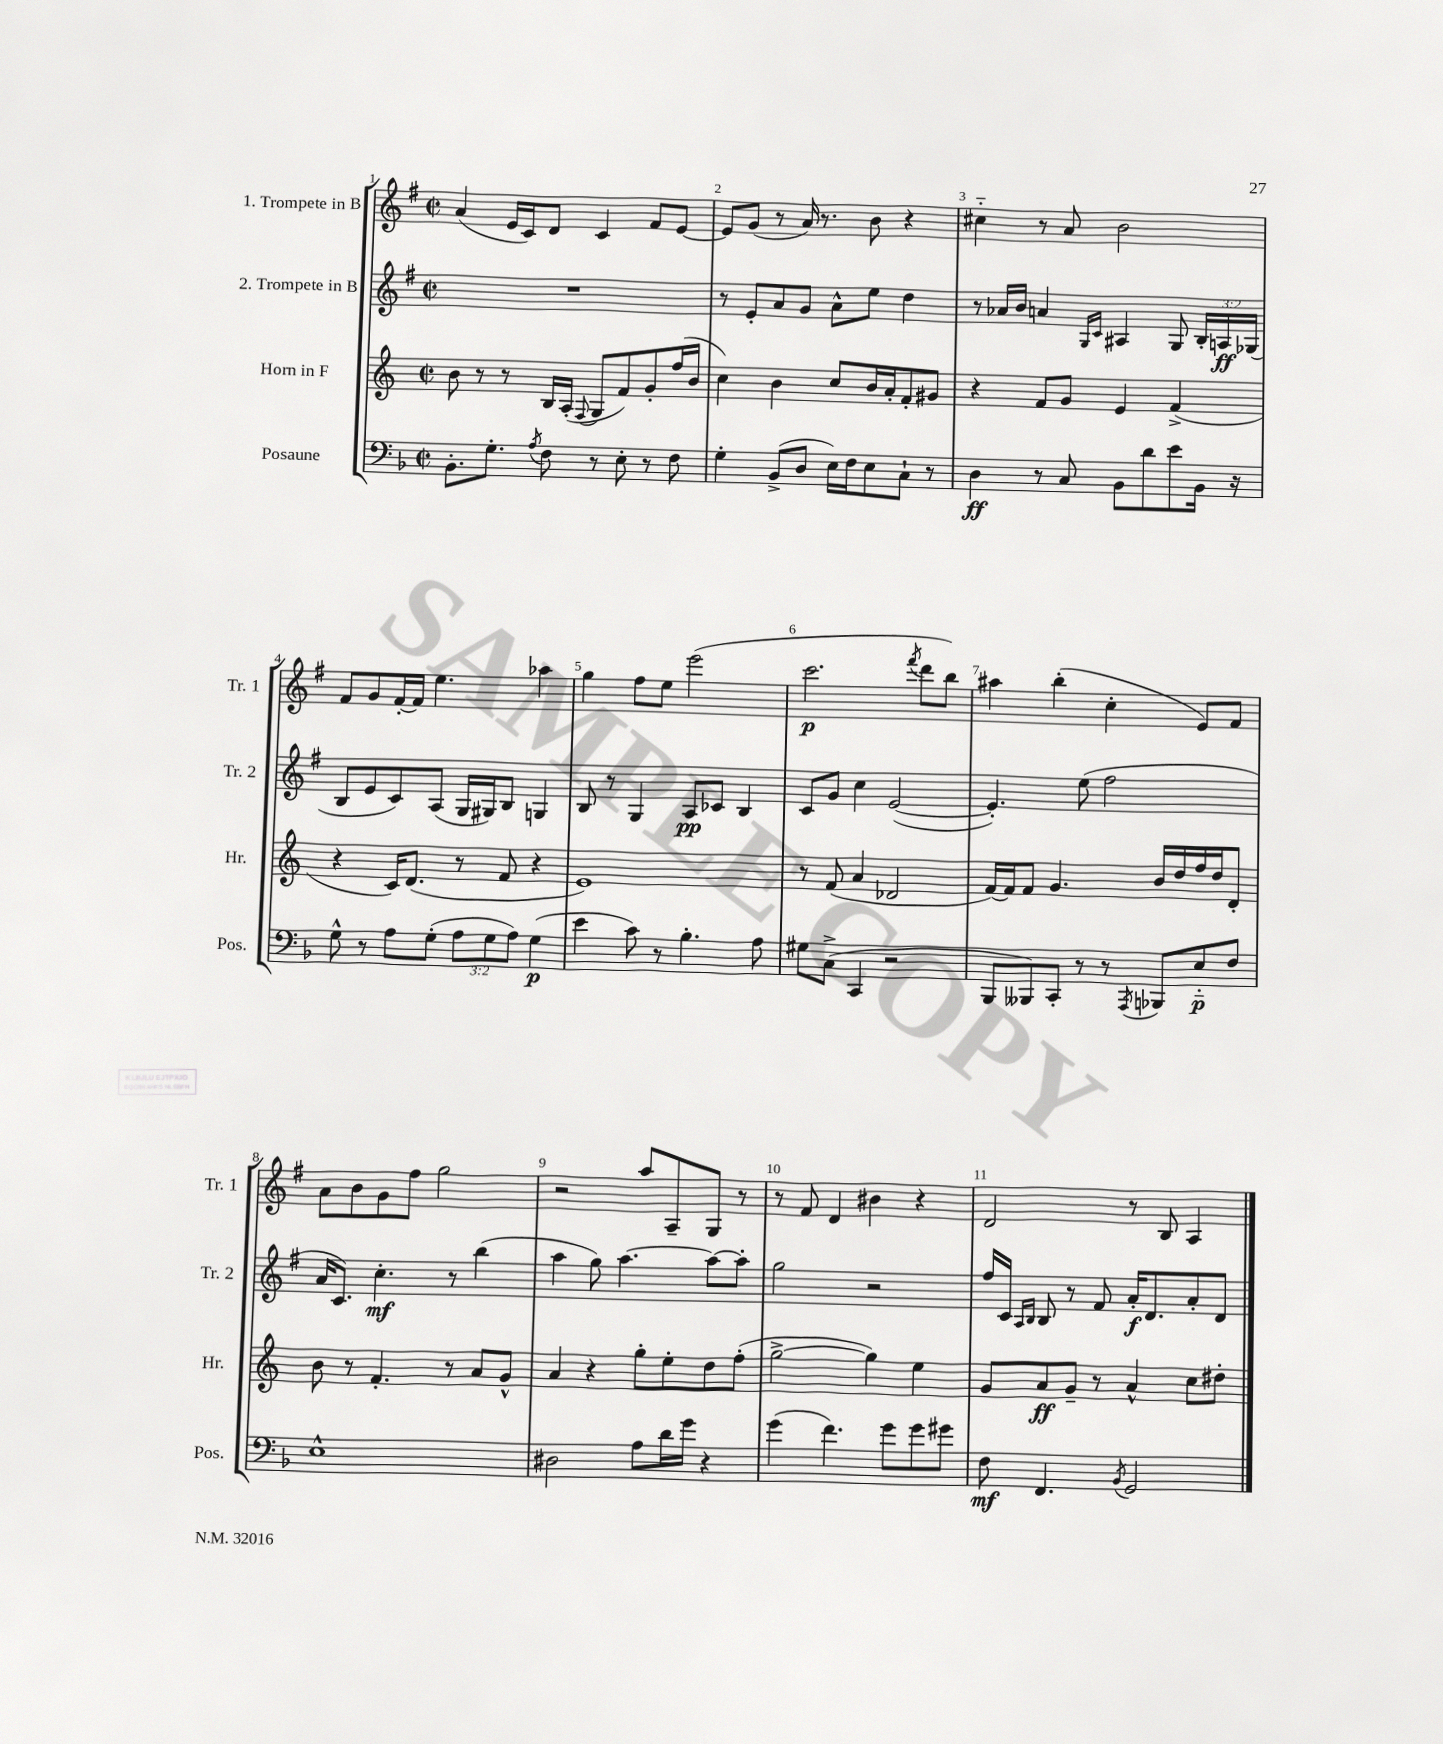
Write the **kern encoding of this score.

**kern	**dynam	**kern	**dynam	**kern	**dynam	**kern	**dynam
*part4	*part4	*part3	*part3	*part2	*part2	*part1	*part1
*staff4	*staff4	*staff3	*staff3	*staff2	*staff2	*staff1	*staff1
*I"Posaune	*	*I"Horn in F	*	*I"2. Trompete in B	*	*I"1. Trompete in B	*
*I'Pos.	*	*I'Hr.	*	*I'Tr. 2	*	*I'Tr. 1	*
*clefF4	*	*clefG2	*	*clefG2	*	*clefG2	*
*k[b-]	*	*k[]	*	*k[f#]	*	*k[f#]	*
*M2/2	*	*M2/2	*	*M2/2	*	*M2/2	*
*met(c|)	*	*met(c|)	*	*met(c|)	*	*met(c|)	*
=1	=1	=1	=1	=1	=1	=1	=1
8.BB-'\L	.	8b\	.	1r	.	(4a/	.
.	.	8r	.	.	.	.	.
8.G'\J	.	.	.	.	.	.	.
.	.	8r	.	.	.	16e/LL	.
.	.	.	.	.	.	16c/J)	.
8qA/	.	.	.	.	.	.	.
8F\	.	16B/LL	.	.	.	8d/J	.
.	.	(16A'/JJ	.	.	.	.	.
.	.	8qqF/	.	.	.	.	.
8r	.	8G/L	.	.	.	4c/	.
8E'\	.	8f/)	.	.	.	.	.
8r	.	8g'/	.	.	.	8f#/L	.
8F\	.	(16ff/L	.	.	.	[8e/J	.
.	.	16b/JJ	.	.	.	.	.
=2	=2	=2	=2	=2	=2	=2	=2
4G'\	.	4cc\)	.	8r	.	8e/L]	.
.	.	.	.	8e'/L	.	(8g/J	.
(8BB-^/L	.	4b\	.	8a/	.	8r	.
8D/J	.	.	.	8g/J	.	16a/)	.
.	.	.	.	.	.	8.r	.
16E\LL)	.	8cc/L	.	8a^^\L	.	.	.
16F\J	.	.	.	.	.	.	.
8E\	.	16b/L	.	8ee\J	.	8b\	.
.	.	16a'/J	.	.	.	.	.
8C`\J	.	8f'/	.	4dd\	.	4r	.
8r	.	8g#X/J	.	.	.	.	.
=3	=3	=3	=3	=3	=3	=3	=3
4D\	ff	4r	.	8r	.	4cc#X\	.
.	.	.	.	16a-X/LL	.	.	.
.	.	.	.	16b/JJ	.	.	.
8r	.	8f/L	.	4an/	.	8r	.
8C/	.	8g/J	.	.	.	8a/	.
.	.	.	.	16qqG/LL	.	.	.
.	.	.	.	16qqc/JJ	.	.	.
8BB-\L	.	4e/	.	4A#X/	.	2b\	.
8d\	.	.	.	.	.	.	.
8e\	.	(4f^/	.	8G/	.	.	.
16BB-\Jk	.	.	.	24B'/LL	.	.	.
.	.	.	.	24An/	ff	.	.
16r	.	.	.	.	.	.	.
.	.	.	.	(24G-X/JJ	.	.	.
!!LO:LB:g=z
=4	=4	=4	=4	=4	=4	=4	=4
8G^^\	.	4r	.	8B/L	.	8f#/L	.
8r	.	.	.	8e/	.	8g/	.
8A\L	.	16c/KL)	.	8c/)	.	[16f#'/L	.
.	.	(8.d/J	.	.	.	16f#/JJ]	.
(8G'\J	.	.	.	(8A/J	.	4.ee\	.
12A\L	.	8r	.	16G/LL	.	.	.
.	.	.	.	16G#X/J)	.	.	.
12G\	.	.	.	.	.	.	.
.	.	8f/	.	8B/J	.	.	.
12A\J)	.	.	.	.	.	.	.
(4G\	p	4r	.	4Gn/	.	4aa-X\	.
=5	=5	=5	=5	=5	=5	=5	=5
4e\	.	1e)	.	8B/	.	4gg\	.
.	.	.	.	8r	.	.	.
8c\)	.	.	.	4G/	.	8ff#\L	.
8r	.	.	.	.	.	8ee\J	.
4.B-'\	.	.	.	8A/L	pp	(2eee\	.
.	.	.	.	8c-X/J	.	.	.
.	.	.	.	4B/	.	.	.
8A\	.	.	.	.	.	.	.
=6	=6	=6	=6	=6	=6	=6	=6
8G#X\L	.	8r	.	8c/L	.	2.ccc\	p
(8C^\J	.	(8f/	.	8g/J	.	.	.
4CC/	.	4a/	.	4cc\	.	.	.
2r	.	2d-X/	.	([2e/	.	.	.
.	.	.	.	.	.	8qfff#/	.
.	.	.	.	.	.	8ddd\L	.
.	.	.	.	.	.	8bb\J)	.
=7	=7	=7	=7	=7	=7	=7	=7
8BBB-/L	.	[16f/LL)	.	4.e'/])	.	4aa#X\	.
.	.	16f/J]	.	.	.	.	.
8BBB--X/)	.	8f/J	.	.	.	.	.
8CC'/J	.	4.g/	.	.	.	(4bb'\	.
8r	.	.	.	(8ee\	.	.	.
8r	.	.	.	2ff#\	.	4cc'\	.
8qAAA/	.	.	.	.	.	.	.
8BBB-X/L	.	16b/LL	.	.	.	.	.
.	.	16dd/	.	.	.	.	.
8E/	p	16ff/	.	.	.	8e/L)	.
.	.	16dd/J	.	.	.	.	.
8F/J	.	8d'/J	.	.	.	8f#/J	.
!!LO:LB:g=z
=8	=8	=8	=8	=8	=8	=8	=8
1E^^	.	8b\	.	16a/KL	.	8a\L	.
.	.	.	.	8.c/J)	.	.	.
.	.	8r	.	.	.	8b\	.
.	.	4.f'/	.	4.cc'\	mf	8g\	.
.	.	.	.	.	.	8ff#\J	.
.	.	.	.	.	.	2gg\	.
.	.	8r	.	8r	.	.	.
.	.	8a/L	.	(4bb\	.	.	.
.	.	8g^^/J	.	.	.	.	.
=9	=9	=9	=9	=9	=9	=9	=9
2D#X\	.	4a/	.	4aa\	.	2r	.
.	.	4r	.	8gg\)	.	.	.
.	.	.	.	[4.aa\	.	.	.
8A\L	.	8gg'\L	.	.	.	8aa/L	.
16d\L	.	8ee'\	.	.	.	8A~/	.
16g\JJ	.	.	.	.	.	.	.
4r	.	8dd\	.	8aa\L_	.	8G/J	.
.	.	(8ff'\J	.	8aa'\J]	.	8r	.
=10	=10	=10	=10	=10	=10	=10	=10
(4g\	.	[2gg^\	.	2gg\	.	8r	.
.	.	.	.	.	.	8f#/	.
4.f\)	.	.	.	.	.	4d/	.
.	.	4gg\])	.	2r	.	4b#X\	.
8g\L	.	.	.	.	.	.	.
8g\	.	4ee\	.	.	.	4r	.
8g#X\J	.	.	.	.	.	.	.
=11	=11	=11	=11	=11	=11	=11	=11
8F\	mf	8g/L	.	16ff#/LL	.	2d/	.
.	.	.	.	16c/JJ	.	.	.
.	.	.	.	16qqA/LL	.	.	.
.	.	.	.	16qqB/JJ	.	.	.
4.FF/	.	8a/	ff	8B/	.	.	.
.	.	8g~/J	.	8r	.	.	.
.	.	8r	.	8f#/	.	.	.
8qBB-/	.	.	.	.	.	.	.
2GG/	.	4a^^/	.	16a'/KL	f	8r	.
.	.	.	.	8.d/	.	.	.
.	.	.	.	.	.	8B/	.
.	.	8cc\L	.	8a'/	.	4A/	.
.	.	8dd#X'\J	.	8d/J	.	.	.
==	==	==	==	==	==	==	==
*-	*-	*-	*-	*-	*-	*-	*-
